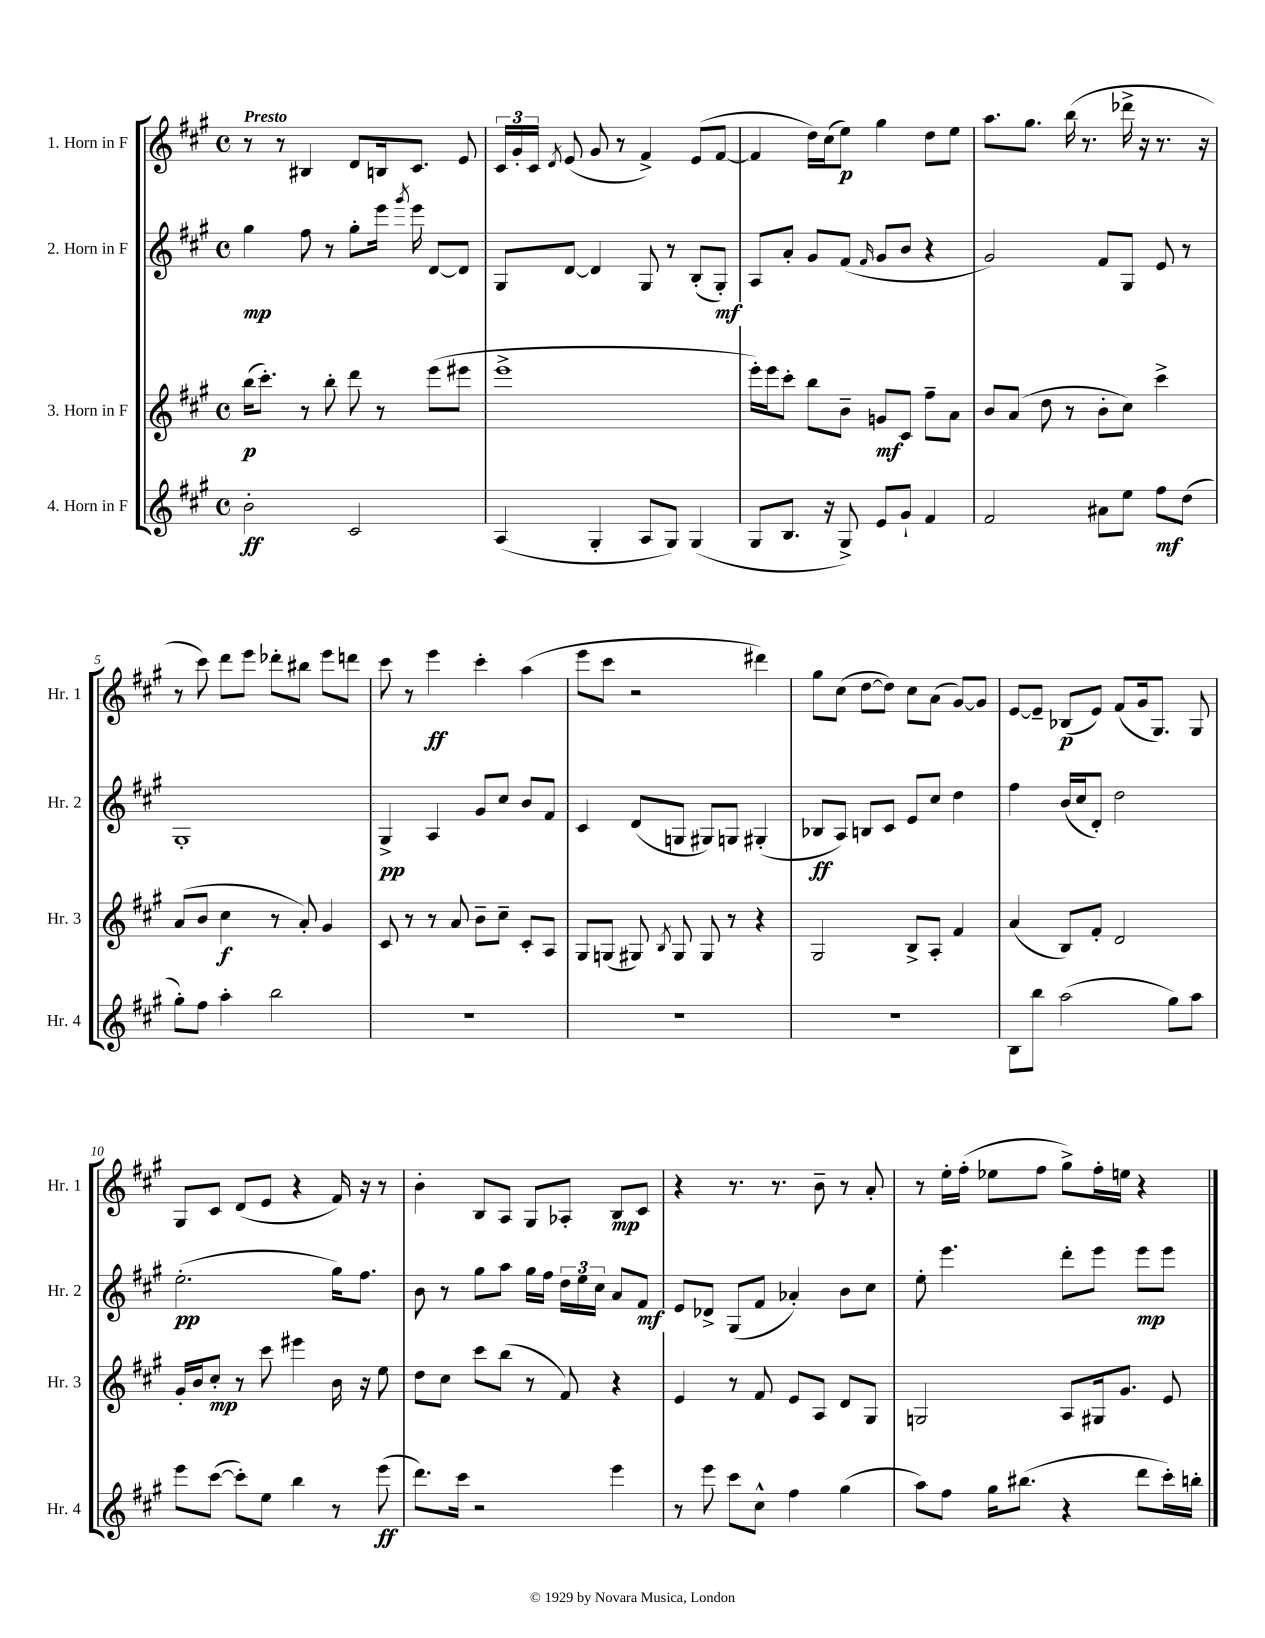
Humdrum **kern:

**kern	**kern	**kern	**kern
*staff4	*staff3	*staff2	*staff1
*clefG2	*clefG2	*clefG2	*clefG2
*k[f#c#g#]	*k[f#c#g#]	*k[f#c#g#]	*k[f#c#g#]
*M4/4	*M4/4	*M4/4	*M4/4
*met(c)	*met(c)	*met(c)	*met(c)
2b'	(16bb	4gg#	8r
.	8.ccc#')	.	.
.	.	.	8r
.	8r	8ff#	4B#
.	8bb'	8r	.
2c#	8ddd	8gg#'	8d
.	8r	16eee	16B
.	.	8qggg#	.
.	.	16eee	8.c#
.	(8eee	[8d	.
.	8eee#	8d]	8e
=	=	=	=
(4A	1eee^	8G#	24c#
.	.	.	24g#'
.	.	.	24c#
.	.	.	8qd
.	.	[8d	(8e
4G#'	.	4d]	8g#
.	.	.	8r
8A	.	8G#	4f#^)
8G#)	.	8r	.
(4G#	.	(8B'	(8e
.	.	8G#')	[8f#
=	=	=	=
8G#	16eee')	8A	4f#]
.	16eee	.	.
8.B	8ccc#'	8a'	.
.	8bb	8g#	16dd)
16r	.	.	(16cc#
8G#^)	8b~	(8f#	8ee)
.	.	16qqf#	.
8e	8g	8g#	4gg#
8g#`	8c#	8b	.
4f#	8ff#~	4r	8dd
.	8a	.	8ee
=	=	=	=
2f#	8b	2g#)	8.aa
.	(8a	.	.
.	.	.	8.gg#
.	8dd	.	.
.	8r	.	(16bb
.	.	.	8.r
8a#	8b'	8f#	.
8ee	8cc#)	8G#	16ddd-^
.	.	.	16r
8ff#	4ccc#^	8e	8.r
(8dd	.	8r	.
.	.	.	16r
=	=	=	=
8gg#')	(8a	1G#'	8r
8ff#	8b	.	8ccc#)
4aa'	4cc#	.	8ddd
.	.	.	8eee
2bb	8r	.	8ddd-'
.	8a')	.	8bb#
.	4g#	.	8eee
.	.	.	8ddd
=	=	=	=
1r	8c#	4G#^	8ccc#
.	8r	.	8r
.	8r	4A	4eee
.	8a	.	.
.	8b~	8g#	4ccc#'
.	8cc#~	8cc#	.
.	8c#'	8b	(4aa
.	8A	8f#	.
=	=	=	=
1r	8G#	4c#	8eee
.	(8G	.	8ccc#
.	8G#)	(8d	2r
.	8qB	.	.
.	8G#	8G	.
.	8G#	8G#)	.
.	8r	8G	.
.	4r	(4G#'	4ddd#)
=	=	=	=
1r	2G#	8B-	8gg#
.	.	8A)	(8cc#
.	.	8B	[8dd
.	.	8c#	8dd])
.	8B^	8e	8cc#
.	8A'	8cc#	(8a
.	4f#	4dd	[8g#)
.	.	.	8g#]
=	=	=	=
8B	(4a	4ff#	[8e
8bb	.	.	8e~]
(2aa	8B)	(16b	(8B-
.	.	16cc#	.
.	8f#'	8d')	8e)
.	2d	2dd	(8f#
.	.	.	16g#
.	.	.	8.G#)
8gg#)	.	.	.
8aa	.	.	8G#
=	=	=	=
8eee	16g#'	(2.ee'	8G#
.	16b	.	.
([8ccc#	8cc#'	.	8c#
8ccc#'])	8r	.	(8d
8ee	8ccc#	.	8e
4bb	4eee#	.	4r
8r	16b	16gg#)	16f#)
.	16r	8.ff#	16r
(8eee	8ee	.	8r
=	=	=	=
8.ddd)	8dd	8b	4b'
.	8cc#	8r	.
16ccc#	.	.	.
2r	8ccc#	8gg#	8B
.	(8bb	8aa	8A
.	8r	16gg#	8G#
.	.	16ff#	.
.	8f#)	24dd	8A-'
.	.	24ee	.
.	.	24cc#	.
4eee	4r	8a	8B
.	.	8f#	8c#
=	=	=	=
8r	4e	8e	4r
8eee	.	8d-^	.
8ccc#	8r	(8G#	8.r
8cc#^^	8f#	8f#	.
.	.	.	8.r
4ff#	8e	4a-')	.
.	8A	.	8b~
(4gg#	8d	8b	8r
.	8G#	8cc#	8a'
=	=	=	=
8aa)	2G	8ee'	8r
8ff#	.	4.eee	16ee'
.	.	.	(16ff#'
16gg#	.	.	8ee-
(8.bb#	.	.	.
.	.	.	8ff#
4r	8A	8ddd'	8gg#^)
.	16G#	8eee	16ff#'
.	8.g#	.	16ee
8ddd	.	8eee	4r
16ccc#')	8e	8eee	.
16bb'	.	.	.
==	==	==	==
*-	*-	*-	*-
